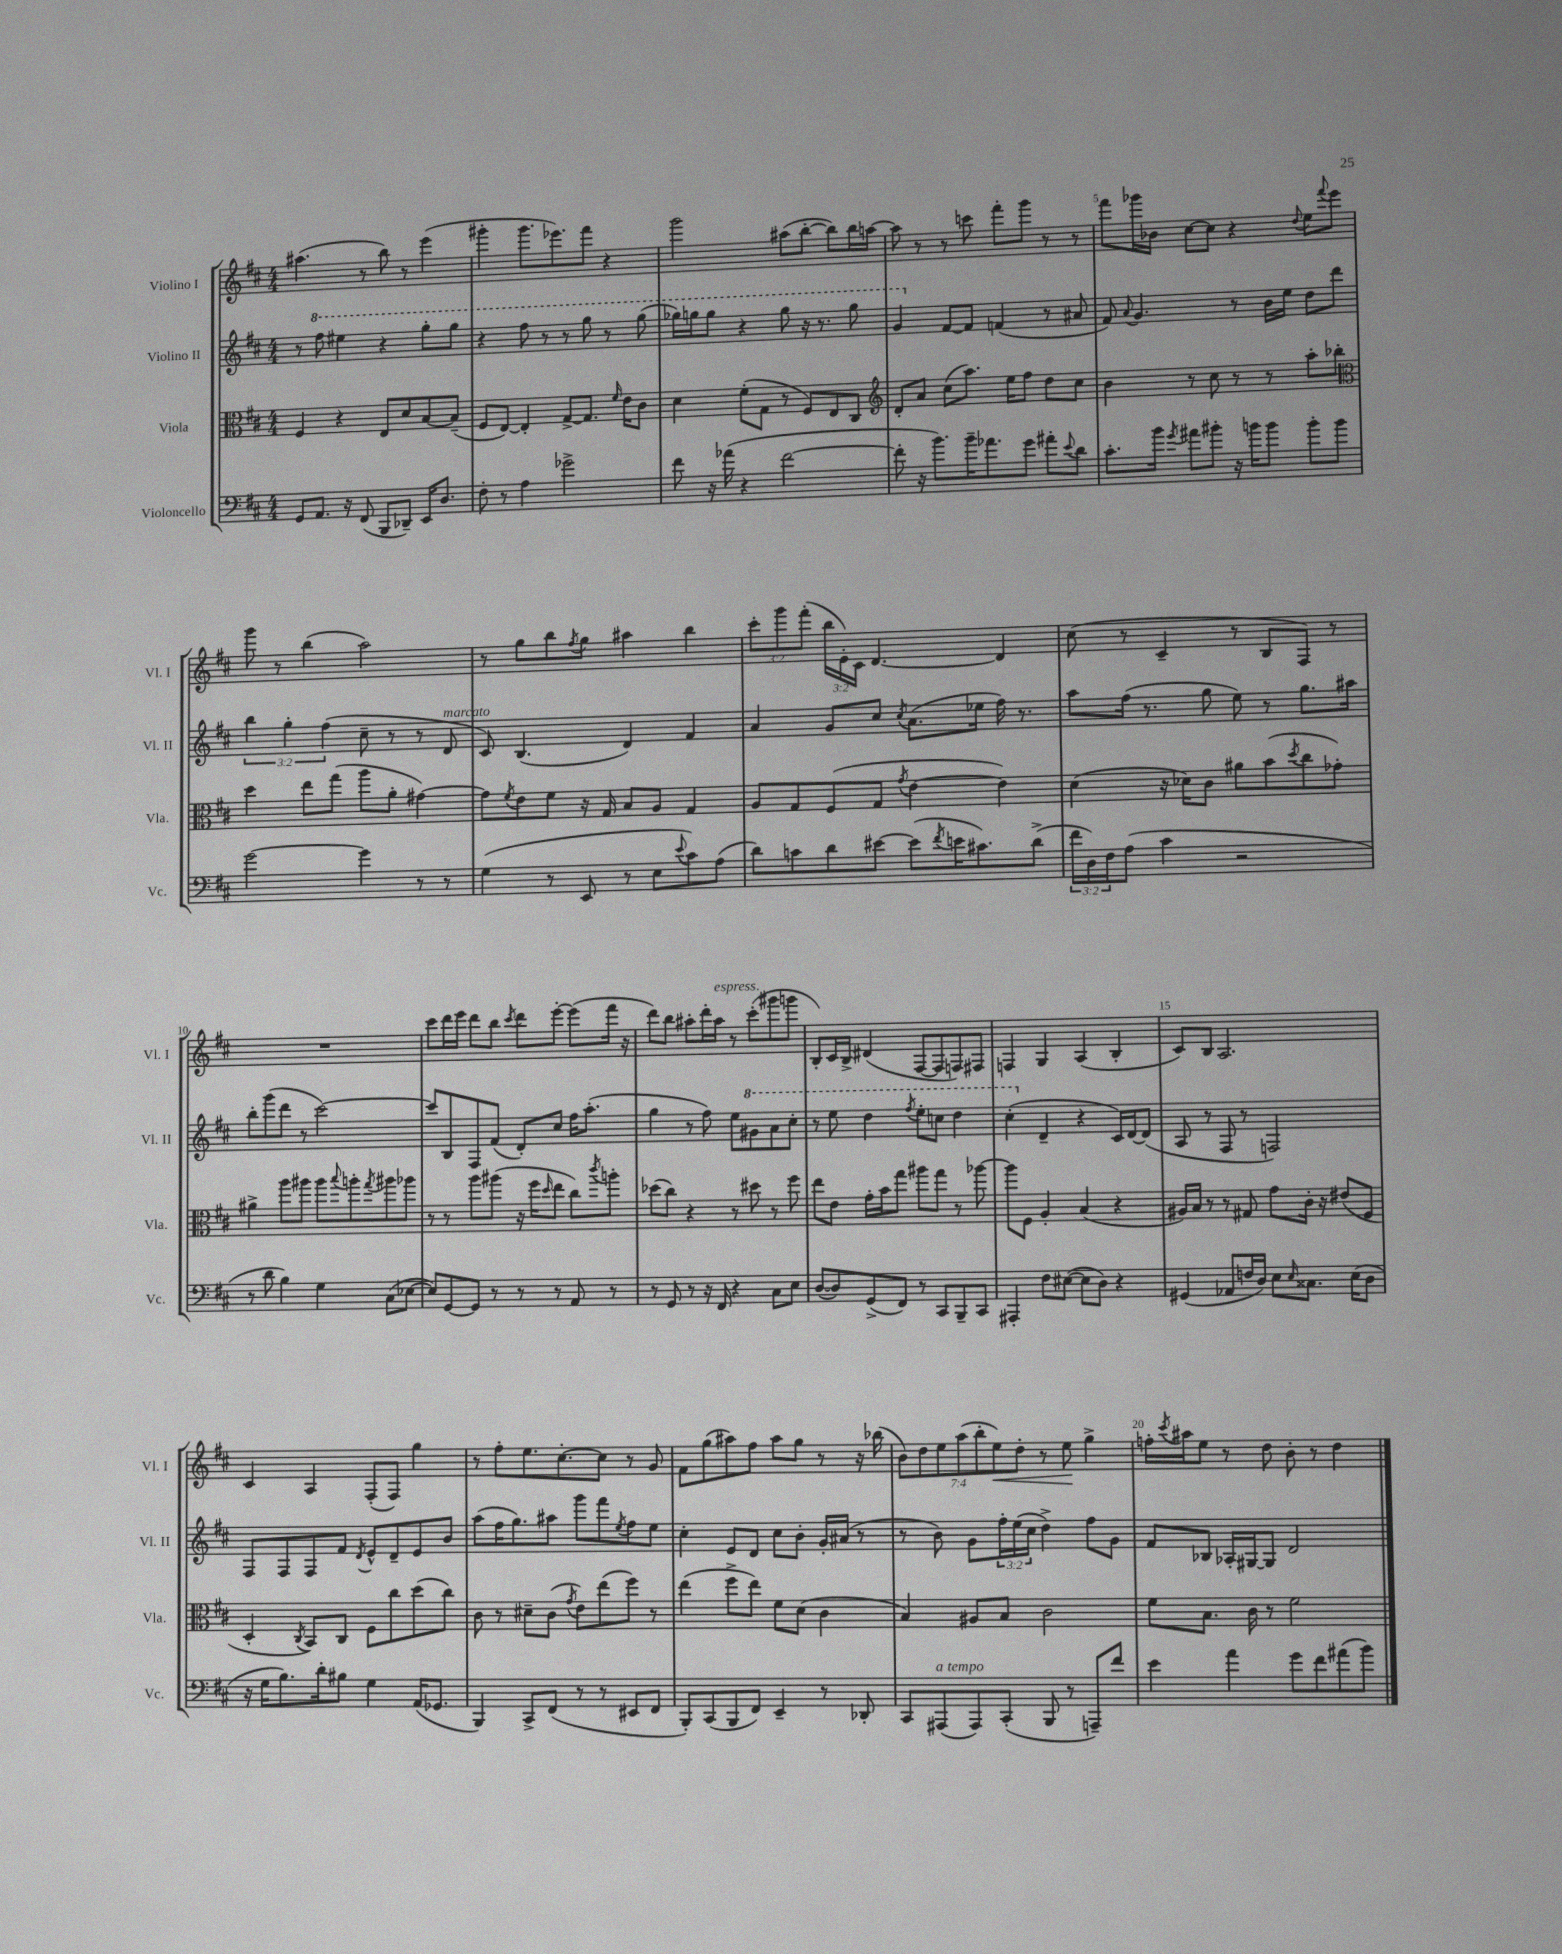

**kern	**kern	**kern	**kern	**dynam
*part4	*part3	*part2	*part1	*part1
*staff4	*staff3	*staff2	*staff1	*staff1
*I"Violoncello	*I"Viola	*I"Violino II	*I"Violino I	*
*I'Vc.	*I'Vla.	*I'Vl. II	*I'Vl. I	*
*clefF4	*clefC3	*clefG2	*clefG2	*
*k[f#c#]	*k[f#c#]	*k[f#c#]	*k[f#c#]	*
*M4/4	*M4/4	*M4/4	*M4/4	*
=1	=1	=1	=1	=1
8GG/L	4F#/	8r	(4.aa#X\	.
*	*	*8va	*	*
8.AA/J	.	8fff#\	.	.
.	4r	4eee#X\	.	.
16r	.	.	.	.
(8FF#/	.	.	8r	.
8BBB/L	8E/L	4r	8bb\)	.
8DD-X~/J)	8d/	.	8r	.
16EE/KL	[8B/	8ggg'\L	(4eee\	.
8.D/J	.	.	.	.
.	(8B~/J]	8ggg\J	.	.
=2	=2	=2	=2	=2
8F#'\	8F#/L	4r	4ggg#X'\	.
8r	[8E/J)	.	.	.
4A\	4E'/]	8fff#\	8.ggg#\L	.
.	.	8r	.	.
.	.	.	8.eee-X\)	.
2g-X^\	[8G^/L	8r	.	.
.	8.G/J]	8ggg\	8fff#\J	.
.	.	8r	4r	.
.	16qqf#/	.	.	.
.	16e\KL	.	.	.
.	8c#\J	(8ggg\	.	.
=3	=3	=3	=3	=3
8f#\	4d\	16ggg-X\LL)	2ggg\	.
.	.	16gggn\J	.	.
16r	.	8ggg\J	.	.
(16a-X\	.	.	.	.
4r	(8f#'\L	4r	.	.
.	8G\J	.	.	.
[2f#\	8r	8ggg\	(8aa#X\L	.
.	8F#/L)	16r	[8bb'\J	.
.	.	8.r	.	.
.	8E/	.	8bb\L])	.
.	8C#/J	8ggg\	16bb\L	.
.	.	.	[16aan\JJ	.
=4	=4	=4	=4	=4
*	*clefG2	*	*	*
8f#'\]	8d'/L	4gg/	8aa\]	.
16r	8a/J	.	8r	.
8.b\L)	.	.	.	.
*	*	*X8va	*	*
.	(8cc#\L	[8f#/L	8r	.
16b~\K	8.aa\J)	8f#/J]	8cccn\	.
8.a-X\	.	.	.	.
.	.	(4fn/	8fff#'\L	.
.	16ee\KL	.	.	.
8g\J	8ff#\J	.	8ggg\J	.
8a#X'\L	8dd\L	8r	8r	.
8qqe/	.	.	.	.
8d\J	8cc#\J	8a#X/	8r	.
=5	=5	=5	=5	=5
8.c#'\L	4b\	8f#/)	8fff#\L	.
.	.	8qqa/	.	.
.	.	4.g/	16ggg-X\L	.
16b\Jk	.	.	16b-X\JJ	.
8qg/	.	.	.	.
8a#X\L	8r	.	[8cc#\L	.
8b#X'\J	8cc#\	.	8cc#\J]	.
16r	8r	8r	4r	.
16bn\KL	.	.	.	.
8b\J	8r	16b\LL	.	.
.	.	16ee\JJ	.	.
.	.	.	8qqdd/	.
8b'\L	8aa'\L	8dd\L	8ee\L	.
.	.	.	8qqfff#/	.
8b\J	8bb-X'\J	8ddd\J	8eee\J	.
!!LO:LB:g=z
=6	=6	=6	=6	=6
*	*clefC3	*	*	*
[2g\	4dd\	6bb\	8ggg\	.
.	.	.	8r	.
.	.	6gg'\	.	.
.	8ee\L	.	(4bb\	.
.	.	(6ff#\	.	.
.	(8gg\J	.	.	.
4g\]	8aa\L	8cc#~\	2aa\)	.
.	8a'\J	8r	.	.
8r	[4g#X\)	8r	.	.
!	!	!LO:TX:a:i:t=marcato	!	!
8r	.	8d/	.	.
=7	=7	=7	=7	=7
(4G\	8g#\L]	8c#/)	8r	.
.	8qf#/	.	.	.
.	8e\	(4.B/	8gg\L	.
8r	8f#\J	.	8bb\	.
.	.	.	8qff#/	.
8EE/	16r	.	8gg\J	.
.	16G/	.	.	.
8r	8B/L	4d/)	4aa#X\	.
8E\L	8A/J	.	.	.
8qqe/	.	.	.	.
8c#\)	4G/	4f#/	4bb\	.
(8A\J	.	.	.	.
=8	=8	=8	=8	=8
8d\L)	8A/L	4a/	12ccc#'\L	.
.	.	.	12ggg\	.
8cn\	8G/	.	.	.
.	.	.	(12fff#'\J	.
8d\	(8F#/	8g/L	24bb\LL	.
.	.	.	24e'\)	.
.	.	.	24c#\JJ	.
[8e#X\J	8G/J	8cc#/J	[4.d/	.
.	8qg/	8qcc#/	.	.
(8e#\L]	[4e\	(8.a\L	.	.
8qf#/	.	.	.	.
16en\K	.	.	.	.
8.c#X\)	.	16ee-X\Jk	.	.
.	4e\])	16ff#\)	4d/]	.
.	.	8.r	.	.
(8d^\J	.	.	.	.
=9	=9	=9	=9	=9
24f#\LL	(4d\	8aa\L	(8cc#\	.
24D\)	.	.	.	.
24F#\J	.	.	.	.
(8A\J	.	(16ff#\Jk	8r	.
.	.	8.r	.	.
4c#\	16r	.	4c#~/	.
.	16d-X\KL)	.	.	.
.	8c#\J	8gg\	.	.
2r	8a#X\L	8ee\)	8r	.
.	(8b\	8r	8B/L	.
.	8qdd/	.	.	.
.	8cc#\	8.gg\L	8F#/J)	.
.	8g-X'\J)	.	8r	.
.	.	16aa#X\Jk	.	.
!!LO:LB:g=z
=10	=10	=10	=10	=10
8r	4a#X^\	8bb'\L	1r	.
8d\	.	(8ggg\	.	.
4B\)	8aa\L	8ddd\J	.	.
.	8aa#X\J	8r	.	.
4G\	8aa#\L	[2ccc#\)	.	.
.	8qqbb/	.	.	.
.	8aan'\	.	.	.
.	8qgg/	.	.	.
(8C#\L	8aa#X\	.	.	.
[8E-X\J	8aa-X\J	.	.	.
=11	=11	=11	=11	=11
8E-/L])	8r	8ccc#/L]	8ccc#\L	.
[8GG/	8r	8B/	16ddd\L	.
.	.	.	16eee\JJ	.
8GG/J]	8aa\L	8F#/	8ddd\L	.
8r	(8aa#X\J	(8f#/J	8bb\J	.
.	.	.	8qccc#/	.
8r	16r	8d'/L)	8ddd\L	.
.	16ff#\KL	.	.	.
.	16qqdd/	.	.	.
8r	8ee\J	8cc#/J	[8eee'\J	.
8AA/	8cc#\L)	16ff#\KL	(8eee\L]	.
.	.	(8.aa'\J	.	.
.	8qccc#/	.	.	.
8r	8aan'\J	.	16fff#\Jk	.
.	.	.	16r	.
=12	=12	=12	=12	=12
8r	(8dd-X\L	4gg\	8ddd\L)	.
8GG/	8cc#\J)	.	8bb\J	.
8r	4r	8r	8aa#X'\L	.
16r	.	8ff#\)	16ddd'\L	.
!	!	!	!LO:TX:a:i:t=espress.	!
16FF#/	.	.	16aa#\JJ	.
4r	8r	8ee\L	8r	.
*	*	*8va	*	*
.	8dd#X\	8gg#X\	(8ccc#'\L	.
8C#\L	8r	8aa\	8ggg#X\	.
8E\J	8ff#\	8ccc#'\J	8gggn\J	.
=13	=13	=13	=13	=13
([8D/L	8ee\L	8r	8B'/L)	.
8D/])	8e\J	8eee\	16c#/L	.
.	.	.	16B^/JJ	.
(8GG^/	16g'\LL	4ddd\	(4d#X/	.
.	16b\J	.	.	.
8FF#/J)	8gg\J	.	.	.
.	.	8qfff#/	.	.
8r	8aa#X\L	8eee'\L	[8F#/L	.
8CC#/L	8gg\J	8cccn\J	8F#/]	.
8BBB~/	8r	4ddd\	8Fn/)	.
8CC#/J	[8aa-X\	.	8F#X/J	.
=14	=14	=14	=14	=14
4AAA#X'/	8aa-\L]	(4ccc#'\	4Fn/	.
.	8F#\J	.	.	.
*	*	*X8va	*	*
8F#\L	4A'/	4d~/	4G/	.
([8E#X\J	.	.	.	.
8E#\L]	(4B/	4r	(4A/	.
8D\J)	.	.	.	.
4r	4r	16c#/LL)	4B'/	.
.	.	[16d/J	.	.
.	.	(8d/J]	.	.
=15	=15	=15	=15	=15
(4GG#X/	16A#X/LL)	8A/	8c#/L)	.
.	16B/JJ	.	.	.
.	8r	8r	8B/J	.
8AA-X/L	8r	8F#/	2.A/	.
16Fn/L	8G#X/	8r	.	.
16D/JJ)	.	.	.	.
8E\L	8g\L	2Fn/)	.	.
16qqE/	.	.	.	.
8.C##X\J	16c#'\Jk	.	.	.
.	16r	.	.	.
.	(8e#X/L	.	.	.
(16E\KL	.	.	.	.
8D\J	8F#/J	.	.	.
!!LO:LB:g=z
=16	=16	=16	=16	=16
16r	4D'/	8F#/L	4c#/	.
16G\KL	.	.	.	.
8.B\)	.	8F#/	.	.
.	8qC#/	.	.	.
.	8BB/L)	8F#/	4A/	.
16d'\k	.	.	.	.
8B#X\J	8C#/J	8f#/J	.	.
.	.	8qd/	.	.
4G\	8F#\L	8e^^/L	(8F#'/L	.
.	8cc#\	8d~/	8F#/J)	.
(16AA/KL	(8dd\	8e/	4gg\	.
8.GG-X/J	.	.	.	.
.	8cc#\J)	8b/J	.	.
=17	=17	=17	=17	=17
4BBB/)	8c#\	(8aa\L	8r	.
.	8r	16ff#\K	8ff#'\L	.
.	.	8.gg\)	.	.
8CC#^/L	8d#X~\L	.	8.ee\	.
(8FF#/J	(8c#\J	8aa#X\J	.	.
.	.	.	[8.cc#'\	.
.	8qg/	.	.	.
8r	8e\L)	8ggg\L	.	.
8r	(8ee\	8fff#\	8cc#\J]	.
.	.	8qee/	.	.
8EE#X/L	8ff#\J)	8ff#\	8r	.
8FF#/J	8r	8ee\J	8g/	.
=18	=18	=18	=18	=18
8BBB'/L)	(4ee\	4cc#'\	8f#\L	.
(8CC#/	.	.	(8gg\	.
8BBB/	8ff#^\L	8e/L	8aa#X\)	.
8FF#/J)	8ee\J)	8d/J	8ff#\J	.
4EE~/	8f#\L	8cc#\L	8aa#\L	.
.	(8d\J	8b'\J	8gg\J	.
8r	4c#\	16g'/LL	8r	.
.	.	(16a#X/JJ	.	.
8DD-X'/	.	8r	16r	.
.	.	.	(16bb-X\	.
=19	=19	=19	=19	=19
8CC#/L	4B/)	8r	14b\L)	.
.	.	.	14dd\	.
!LO:TX:a:i:t=a tempo	!	!	!	!
(8AAA#X/	.	8b\)	.	.
.	.	.	14ee\	.
.	.	.	(14aa\	.
8AAA#/)	8A#X/L	8g\L	.	.
.	.	.	14bb'\	.
!	!	!	!	!LO:HP:b
.	.	.	14ee\)	<
(8CC#'/J	8B/J	24ff#'\L	.	.
.	.	(24ee\	.	.
.	.	.	14dd'\J	.
.	.	24cc#\JJ	.	.
8BBB/	2c#\	4dd^\)	8r	.
8r	.	.	8ee\	.
8AAAn~/L)	.	8ff#\L	4gg^\	[
8f#/J	.	8g\J	.	.
=20	=20	=20	=20	=20
4e\	8f#\L	8f#/L	16ffn'\LL	.
.	.	.	8qccc#/	.
.	.	.	16aa#X\J	.
.	8.B\J	8B-X/J	8ee\J	.
4a\	.	16A-X'/LL	8r	.
.	16c#\	[16G#X/J	.	.
.	8r	8G#/J]	8dd\	.
8g\L	2f#\	2d/	8b'\	.
8f#\	.	.	8r	.
(8a#X\	.	.	4dd\	.
8b\J)	.	.	.	.
==	==	==	==	==
*-	*-	*-	*-	*-
